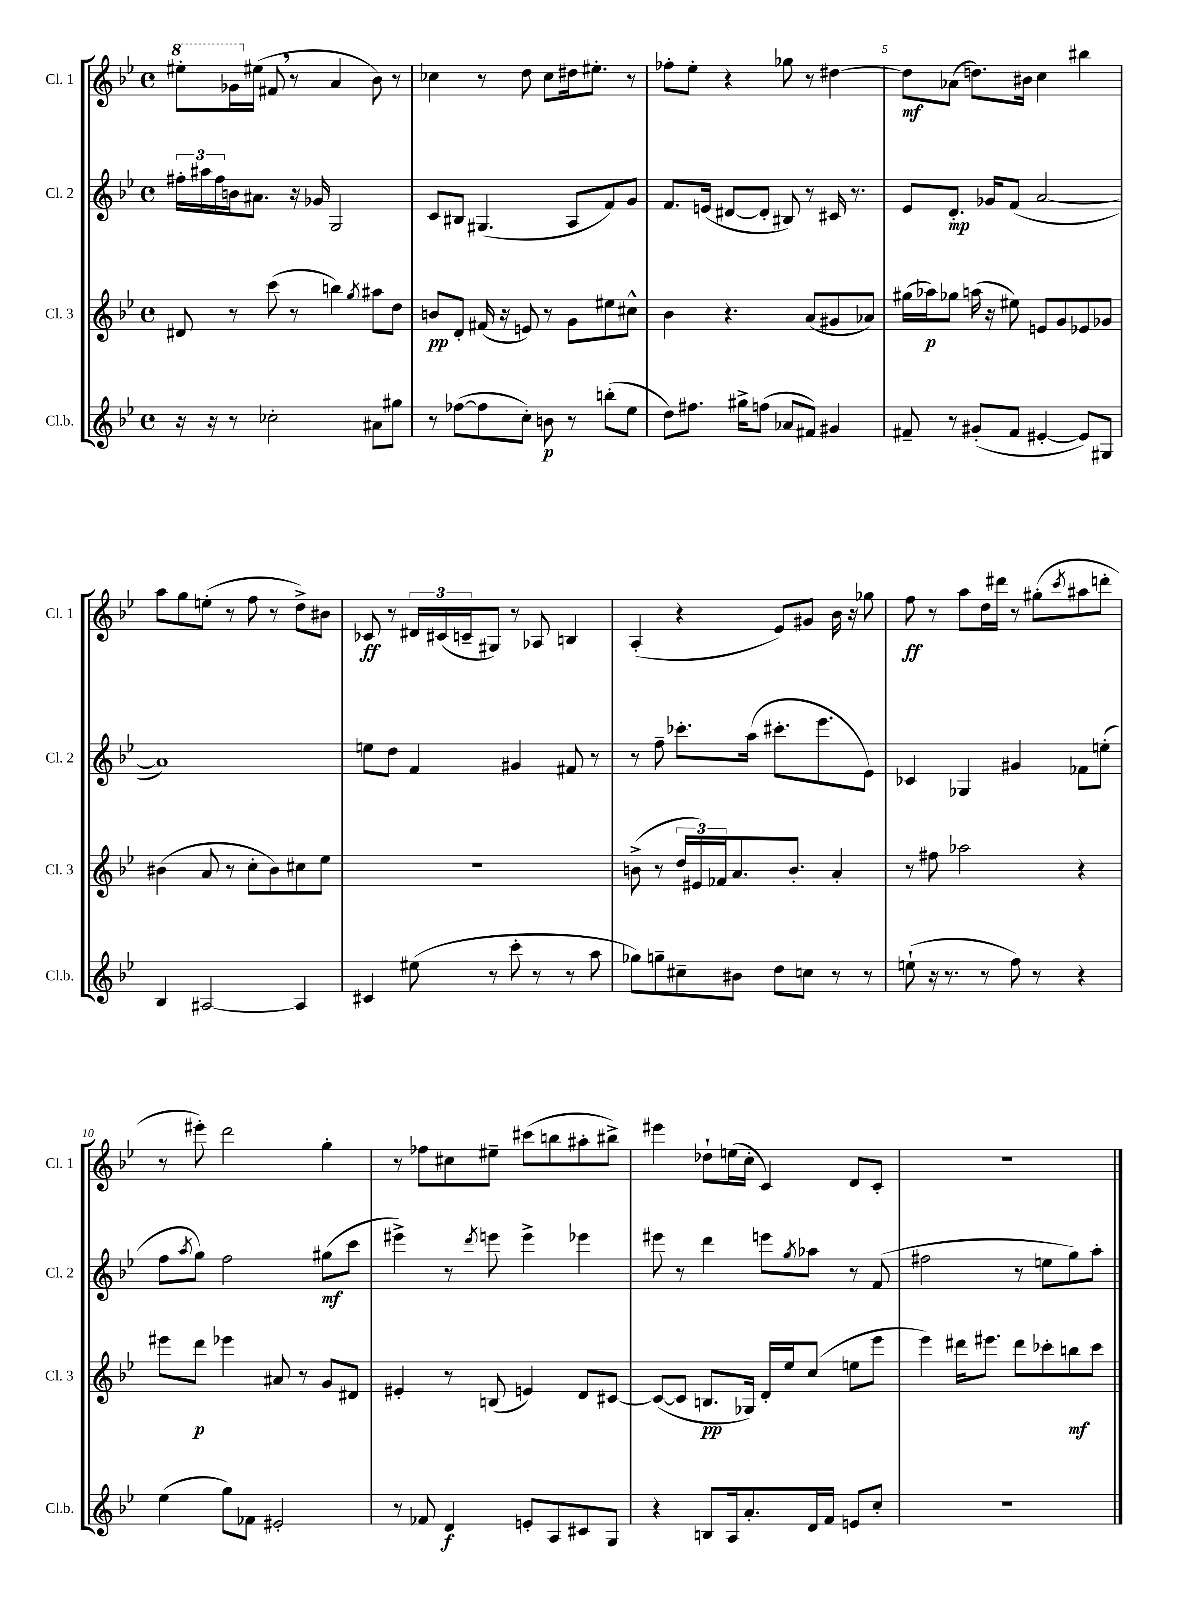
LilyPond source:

<<
\new StaffGroup <<
\new Staff = "s0" \with { instrumentName = "Cl. 1" shortInstrumentName = "Cl. 1" } {
    \clef treble \key bes \major \defaultTimeSignature \time 4/4
    \ottava #1 eis'''8-. ges''16 \ottava #0 eis''16( fis'8 \breathe r8 a'4 bes'8) r8 |
    ces''4 r8 d''8 ces''8 dis''16 eis''8.-. r8 |
    fes''8-. ees''8-. r4 ges''8 r8 dis''4~ |
    dis''8\mf aes'8( d''8.) bis'16 c''4 bis''4 |
    a''8 g''8 e''8-.( r8 f''8 r8 d''8->) bis'8 |
    ces'8\ff r8 \tuplet 3/2 { dis'16 cis'16( c'16-- } gis8) r8 aes8 b4 |
    a4-.( r4 ees'8) gis'8 bes'16 r16 ges''8 |
    f''8\ff r8 a''8 d''16 dis'''16 r8 gis''8-.( \acciaccatura { c'''8 } ais''8 d'''8-. |
    r8 eis'''8-.) d'''2 g''4-. |
    r8 fes''8 cis''8 eis''8-- cis'''8( b''8 ais''8-. bis''8->) |
    eis'''4 des''8-! e''16( c''16-. c'4) d'8 c'8-. |
    R1 \bar "|." |
}
\new Staff = "s1" \with { instrumentName = "Cl. 2" shortInstrumentName = "Cl. 2" } {
    \clef treble \key bes \major \defaultTimeSignature \time 4/4
    \tuplet 3/2 { fis''16-. ais''16 fis''16 } b'16 ais'8. r16 ges'16 g2 |
    c'8 bis8 gis4.( a8 f'8) g'8 |
    f'8. e'16( dis'8~ dis'8-. bis8) r8 cis'16 r8. |
    ees'8 d'8.-.\mp ges'16 f'8( a'2~ |
    a'1) |
    e''8 d''8 f'4 gis'4 fis'8 r8 |
    r8 f''8-- ces'''8.-. a''16( cis'''8.-. ees'''8. ees'8) |
    ces'4 ges4 gis'4 fes'8 e''8-.( |
    f''8 \acciaccatura { a''8 } g''8) f''2 gis''8\mf( c'''8 |
    eis'''4->) r8 \acciaccatura { d'''8 } e'''8 e'''4-> ees'''4 |
    eis'''8 r8 d'''4 e'''8 \acciaccatura { g''8 } aes''8 r8 f'8( |
    fis''2 r8 e''8 g''8) a''8-. \bar "|." |
}
\new Staff = "s2" \with { instrumentName = "Cl. 3" shortInstrumentName = "Cl. 3" } {
    \clef treble \key bes \major \defaultTimeSignature \time 4/4
    dis'8 r8 c'''8( r8 b''4) \acciaccatura { g''8 } ais''8 d''8 |
    b'8\pp d'8-. fis'16( r16 e'8) r8 g'8 eis''8 cis''8-^ |
    bes'4 r4. a'8( gis'8 aes'8) |
    gis''16( aes''16\p) ges''8 a''16( r16 eis''8) e'8 g'8 ees'8 ges'8 |
    bis'4( a'8 r8 c''8-. bis'8) cis''8 ees''8 |
    R1 |
    b'8->( r8 \tuplet 3/2 { d''16 eis'16) fes'16 } a'8. b'8.-. a'4-. |
    r8 fis''8 aes''2 r4 |
    eis'''8 d'''8\p ees'''4 ais'8 r8 g'8 dis'8 |
    eis'4-. r8 b8( e'4) d'8 cis'8~ |
    cis'8~( cis'8 b8.\pp ges16) d'16-. ees''16 c''8( e''8 ees'''8 |
    ees'''4) dis'''16 eis'''8. dis'''8 ces'''8-. b''8\mf ces'''8 \bar "|." |
}
\new Staff = "s3" \with { instrumentName = "Cl.b." shortInstrumentName = "Cl.b." } {
    \clef treble \key bes \major \defaultTimeSignature \time 4/4
    r16 r16 r8 ces''2-. ais'8 gis''8 |
    r8 fes''8~( fes''8 c''8-.) b'8\p r8 b''8-.( ees''8 |
    d''8) fis''8. gis''16-> f''8( aes'8 fis'8) gis'4 |
    fis'8-- r8 gis'8-.( fis'8 eis'4~-. eis'8) gis8 |
    bes4 ais2~ ais4 |
    cis'4 eis''8( r8 c'''8-. r8 r8 a''8 |
    ges''8) g''8-- cis''8-- bis'8 d''8 c''8 r8 r8 |
    e''8-!( r16 r8. r8 f''8) r8 r4 |
    ees''4( g''8) fes'8 eis'2-. |
    r8 fes'8 d'4\f e'8-. a8 cis'8 g8 |
    r4 b8 a16 a'8.-. d'16 f'16 e'8 c''8-. |
    R1 \bar "|." |
}
>>
>>
\layout { \context { \Score currentBarNumber = #2 \override BarNumber.break-visibility = ##(#f #t #t) barNumberVisibility = #(every-nth-bar-number-visible 5) } }
